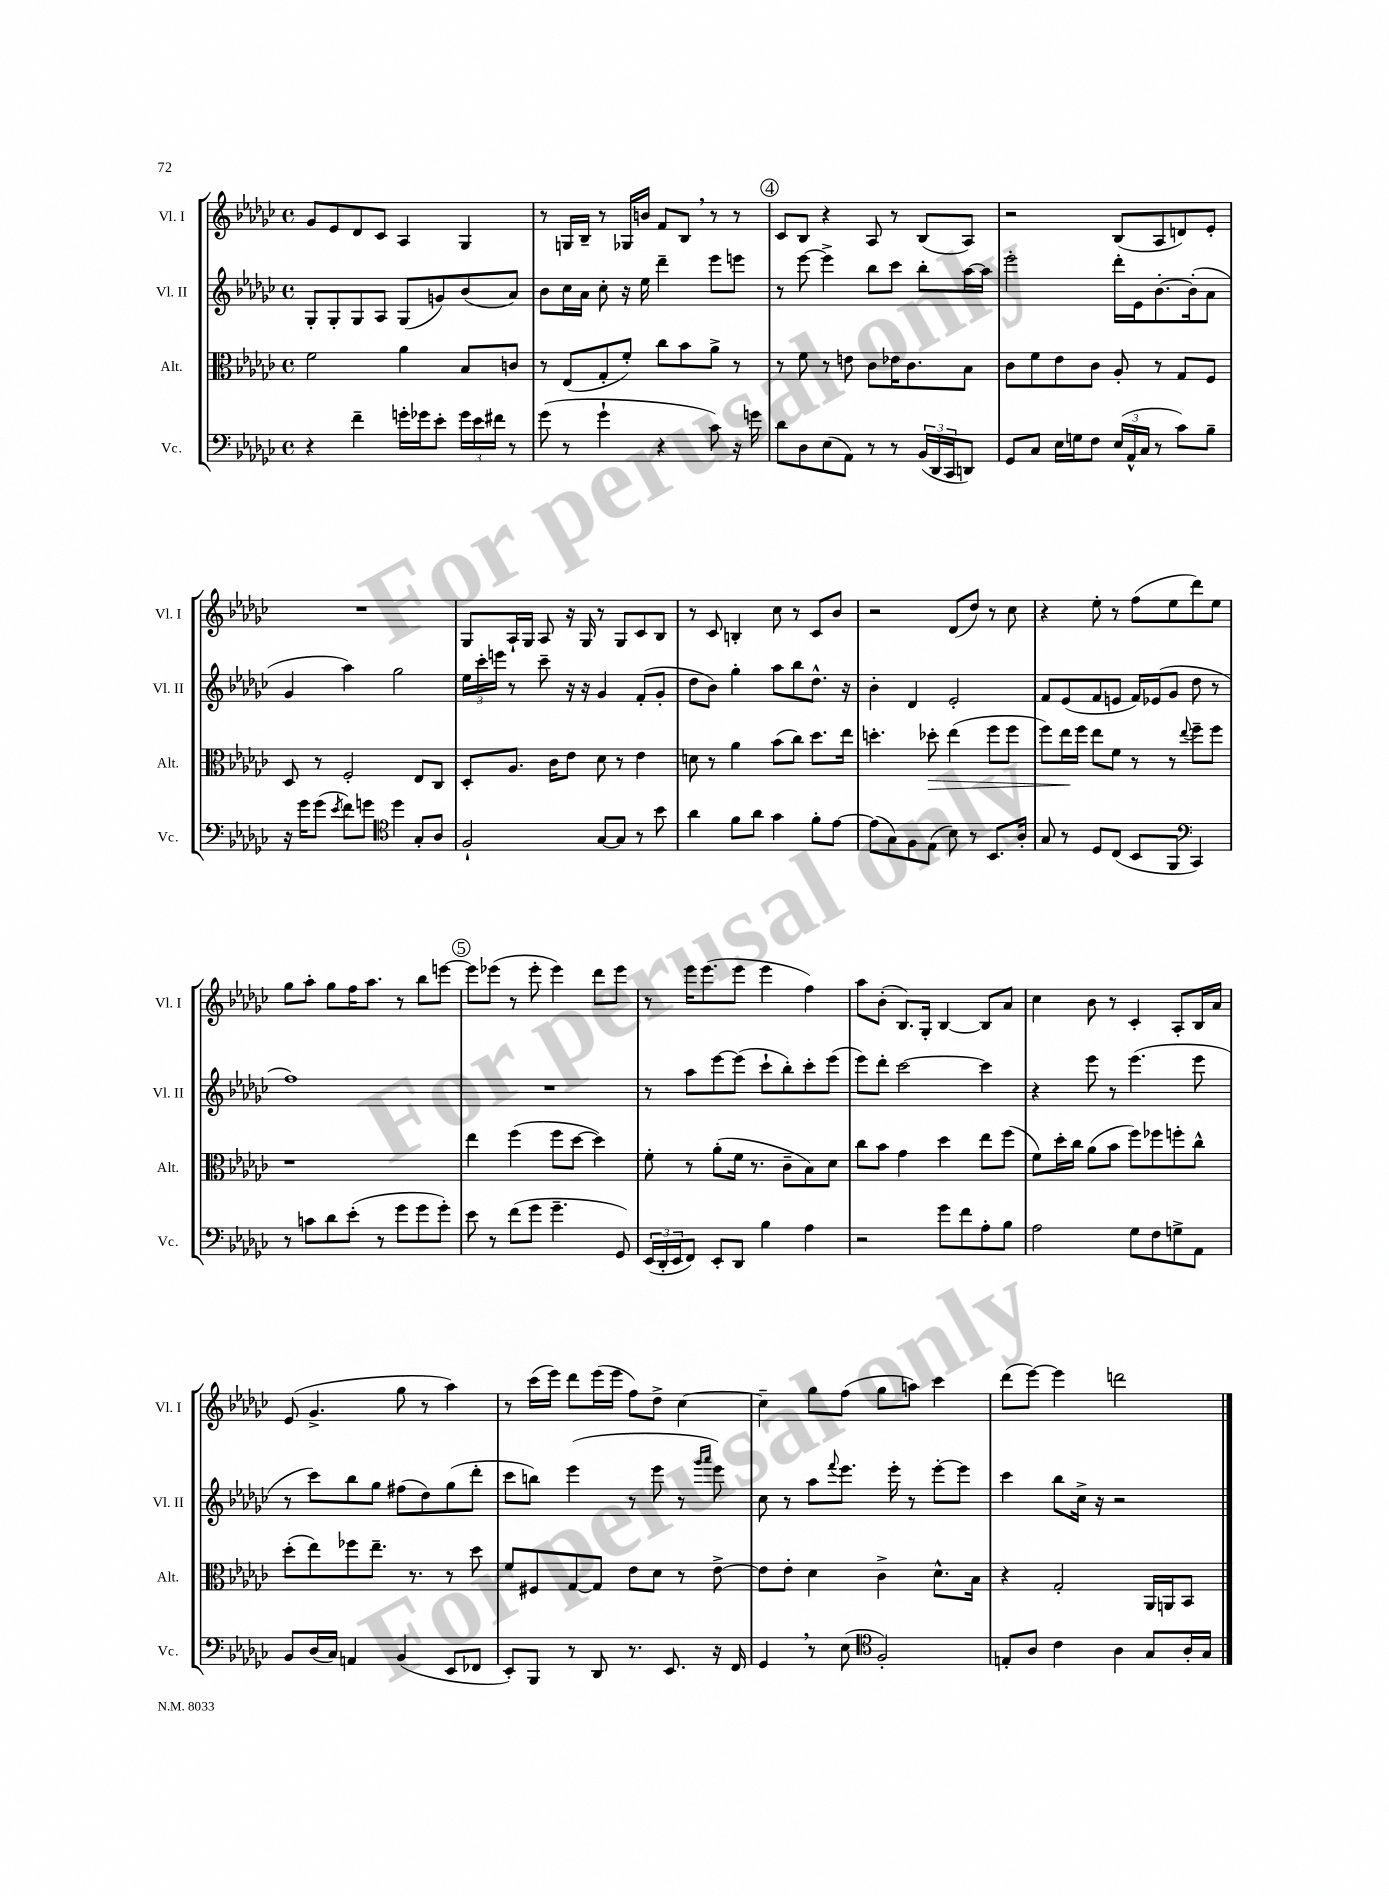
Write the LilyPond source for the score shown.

<<
\new StaffGroup <<
\new Staff = "s0" \with { instrumentName = "Vl. I" shortInstrumentName = "Vl. I" } {
    \clef treble \key ges \major \defaultTimeSignature \time 4/4
    ges'8 ees'8 des'8 ces'8 aes4 ges4 |
    r8 g16 bes16-- r8 ges16 b'16 f'8 bes8 \breathe r8 r8 |
    \mark \markup { \circle "4" } ces'8 bes8 r4 aes8 r8 bes8( aes8) |
    r2 bes8( aes8 d'8) ees'8-. |
    R1 |
    ges8 aes16-! ges16 aes8 r16 ges16 r8 ges8 ces'8 bes8 |
    r8 ces'8 b4-. ces''8 r8 ces'8 bes'8 |
    r2 des'8( des''8) r8 ces''8 |
    r4 ees''8-. r8 f''8( ees''8 des'''8) ees''8 |
    ges''8 aes''8-. ges''8 f''16 aes''8. r8 bes''8 e'''8~ |
    \mark \markup { \circle "5" } e'''8 ees'''8( r8 ees'''8-. ees'''4) des'''8 ees'''8 |
    r8 ees'''16 ees'''8.( ees'''8 ees'''4 f''4) |
    aes''8 bes'8-.( bes8.) ges16-. bes4~ bes8 aes'8 |
    ces''4 bes'8 r8 ces'4-. aes8-. bes16 aes'16 |
    ees'8( ges'4.-> ges''8 r8 aes''4) |
    r8 ces'''16( ees'''16) des'''8 ees'''16( ees'''16 f''8) des''8-> ces''4~ |
    ces''4-- ges''8 f''8( ges''8 a''8) ces'''4 |
    des'''8( ees'''8~) ees'''4 d'''2 \bar "|." |
}
\new Staff = "s1" \with { instrumentName = "Vl. II" shortInstrumentName = "Vl. II" } {
    \clef treble \key ges \major \defaultTimeSignature \time 4/4
    ges8-. ges8-. ges8 aes8 ges8( g'8) bes'8( aes'8) |
    bes'8 ces''16 aes'16 ces''8-. r16 ees''16 des'''4-- ees'''8 e'''8 |
    \mark \markup { \circle "4" } r8 ees'''8~ ees'''4-> bes''8 ces'''8 bes''8-. aes''16~ aes''16 |
    ees'''2-. des'''16-. ees'16 bes'8.~-. bes'16-.( aes'8 |
    ges'4 aes''4) ges''2 |
    \tuplet 3/2 { ees''16 ces'''16-. e'''16 } r8 ces'''8-- r16 r16 ges'4 f'8-.( ges'8-. |
    des''8 bes'8) ges''4-. aes''8 bes''8 des''8.-^ r16 |
    bes'4-. des'4 ees'2-. |
    f'8 ees'8( f'8 e'8 f'16) ees'16( ges'8 des''8 r8 |
    f''1) |
    \mark \markup { \circle "5" } R1 |
    r8 aes''8 ees'''8~ ees'''8( ces'''8-! bes''8-.) ces'''8-. ees'''8( |
    ees'''8) des'''8-. ces'''2~ ces'''4 |
    r4 ees'''8 r8 ees'''4.( ees'''8 |
    r8 ces'''8) bes''8 ges''8 fis''8( des''8) ges''8( des'''8-. |
    ces'''8 b''8) ees'''4( r8 ees'''8 r8 \grace { ges'''16 aes'''16 } ees'''8) |
    ces''8 r8 aes''8 \appoggiatura { f'''8 } ees'''8. ees'''16-. r8 ees'''8~-. ees'''8 |
    ces'''4 bes''8 ces''16-> r16 r2 \bar "|." |
}
\new Staff = "s2" \with { instrumentName = "Alt." shortInstrumentName = "Alt." } {
    \clef alto \key ges \major \defaultTimeSignature \time 4/4
    f'2 aes'4 bes8 c'8 |
    r8 ees8( ges8-. f'8-.) ces''8 bes'8 aes'8-> r8 |
    \mark \markup { \circle "4" } r8 f'8 r8 e'8 ces'8 ees'16 ces'8. bes8 |
    ces'8 f'8 ees'8 ces'8 aes8-. r8 ges8 f8 |
    des8 r8 f2-. ees8 ces8 |
    des8-. aes8. ces'16 ees'8 des'8 r8 ees'4 |
    d'8 r8 aes'4 bes'8( ces''8) des''8. ees''16 |
    d''4.-. des''8-.\> ees''4( f''8 f''8 |
    f''8) ees''16\! f''16 ees''8 f'8 r8 r8 \appoggiatura { ees''8 } f''8-- f''8 |
    r1 |
    \mark \markup { \circle "5" } ees''4 f''4( f''8 des''8~ des''4) |
    f'8-. r8 aes'8-.( f'16 r8. ces'8-- bes8) des'8 |
    ces''8 bes'8 ges'4 des''4 ees''8 f''8( |
    f'8) des''16-. ces''16 aes'8( bes'8 f''8) fes''8 f''8-. ces''8-^ |
    des''8-.( ees''8) fes''8 ees''8.-- r8. r8 des''8 |
    f'8 fis8 ges8~ ges8 ees'8 des'8 r8 ees'8~-> |
    ees'8 ees'8-. des'4 ces'4-> des'8.-^ bes16 |
    r4 ges2-. aes,16 a,16 bes,8 \bar "|." |
}
\new Staff = "s3" \with { instrumentName = "Vc." shortInstrumentName = "Vc." } {
    \clef bass \key ges \major \defaultTimeSignature \time 4/4
    r4 f'4-- g'16-. ges'16 ees'8-. \tuplet 3/2 { ges'16 ees'16 fis'16 } r8 |
    ges'8( r8 ges'4-! r4 ces'8) r16 g'16 |
    \mark \markup { \circle "4" } des'8 des8 ees8( aes,8) r8 r8 \tuplet 3/2 { bes,16( des,16 ces,16 } d,8) |
    ges,8 ces8 ees16 g16 f8 \tuplet 3/2 { ees16( aes,16-^ ces16 } r8 ces'8) bes8-- |
    r16 ges'16 ges'8( \acciaccatura { ees'8 } f'8) g'8 \clef tenor des''4 ges8-. aes8 |
    f2-! ges8~ ges8 r8 bes'8 |
    aes'4 f'8 aes'8 ges'4 f'8-. ees'8~ |
    ees'8( ges8) f8 ees8( bes8) r8 bes,8. aes16-. |
    ges8 r8 des8 ces8( bes,8 f,8 \clef bass ces,4) |
    r8 c'8 des'8 ees'8-.( r8 ges'8 ges'8 ges'8-.) |
    \mark \markup { \circle "5" } ees'8 r8 f'8( ges'8 ges'4.-- ges,8) |
    \tuplet 3/2 { ees,16( des,16-. ees,16 } f,8) ees,8-. des,8 bes4 aes4 |
    r2 ges'8 f'8 aes8-. bes8 |
    aes2 ges8 f8 g8-> aes,8 |
    bes,8 des16( ces16) a,4 bes,4( ees,8 fes,8 |
    ees,8-.) bes,,8 r8 des,8 r8. ees,8. r16 f,16 |
    ges,4 \breathe r8 ees8( \clef tenor f2-.) |
    e8-. aes8 ces'4 aes4 ges8 aes16-. ges16 \bar "|." |
}
>>
>>
\layout { \context { \Score \remove "Bar_number_engraver" } }
